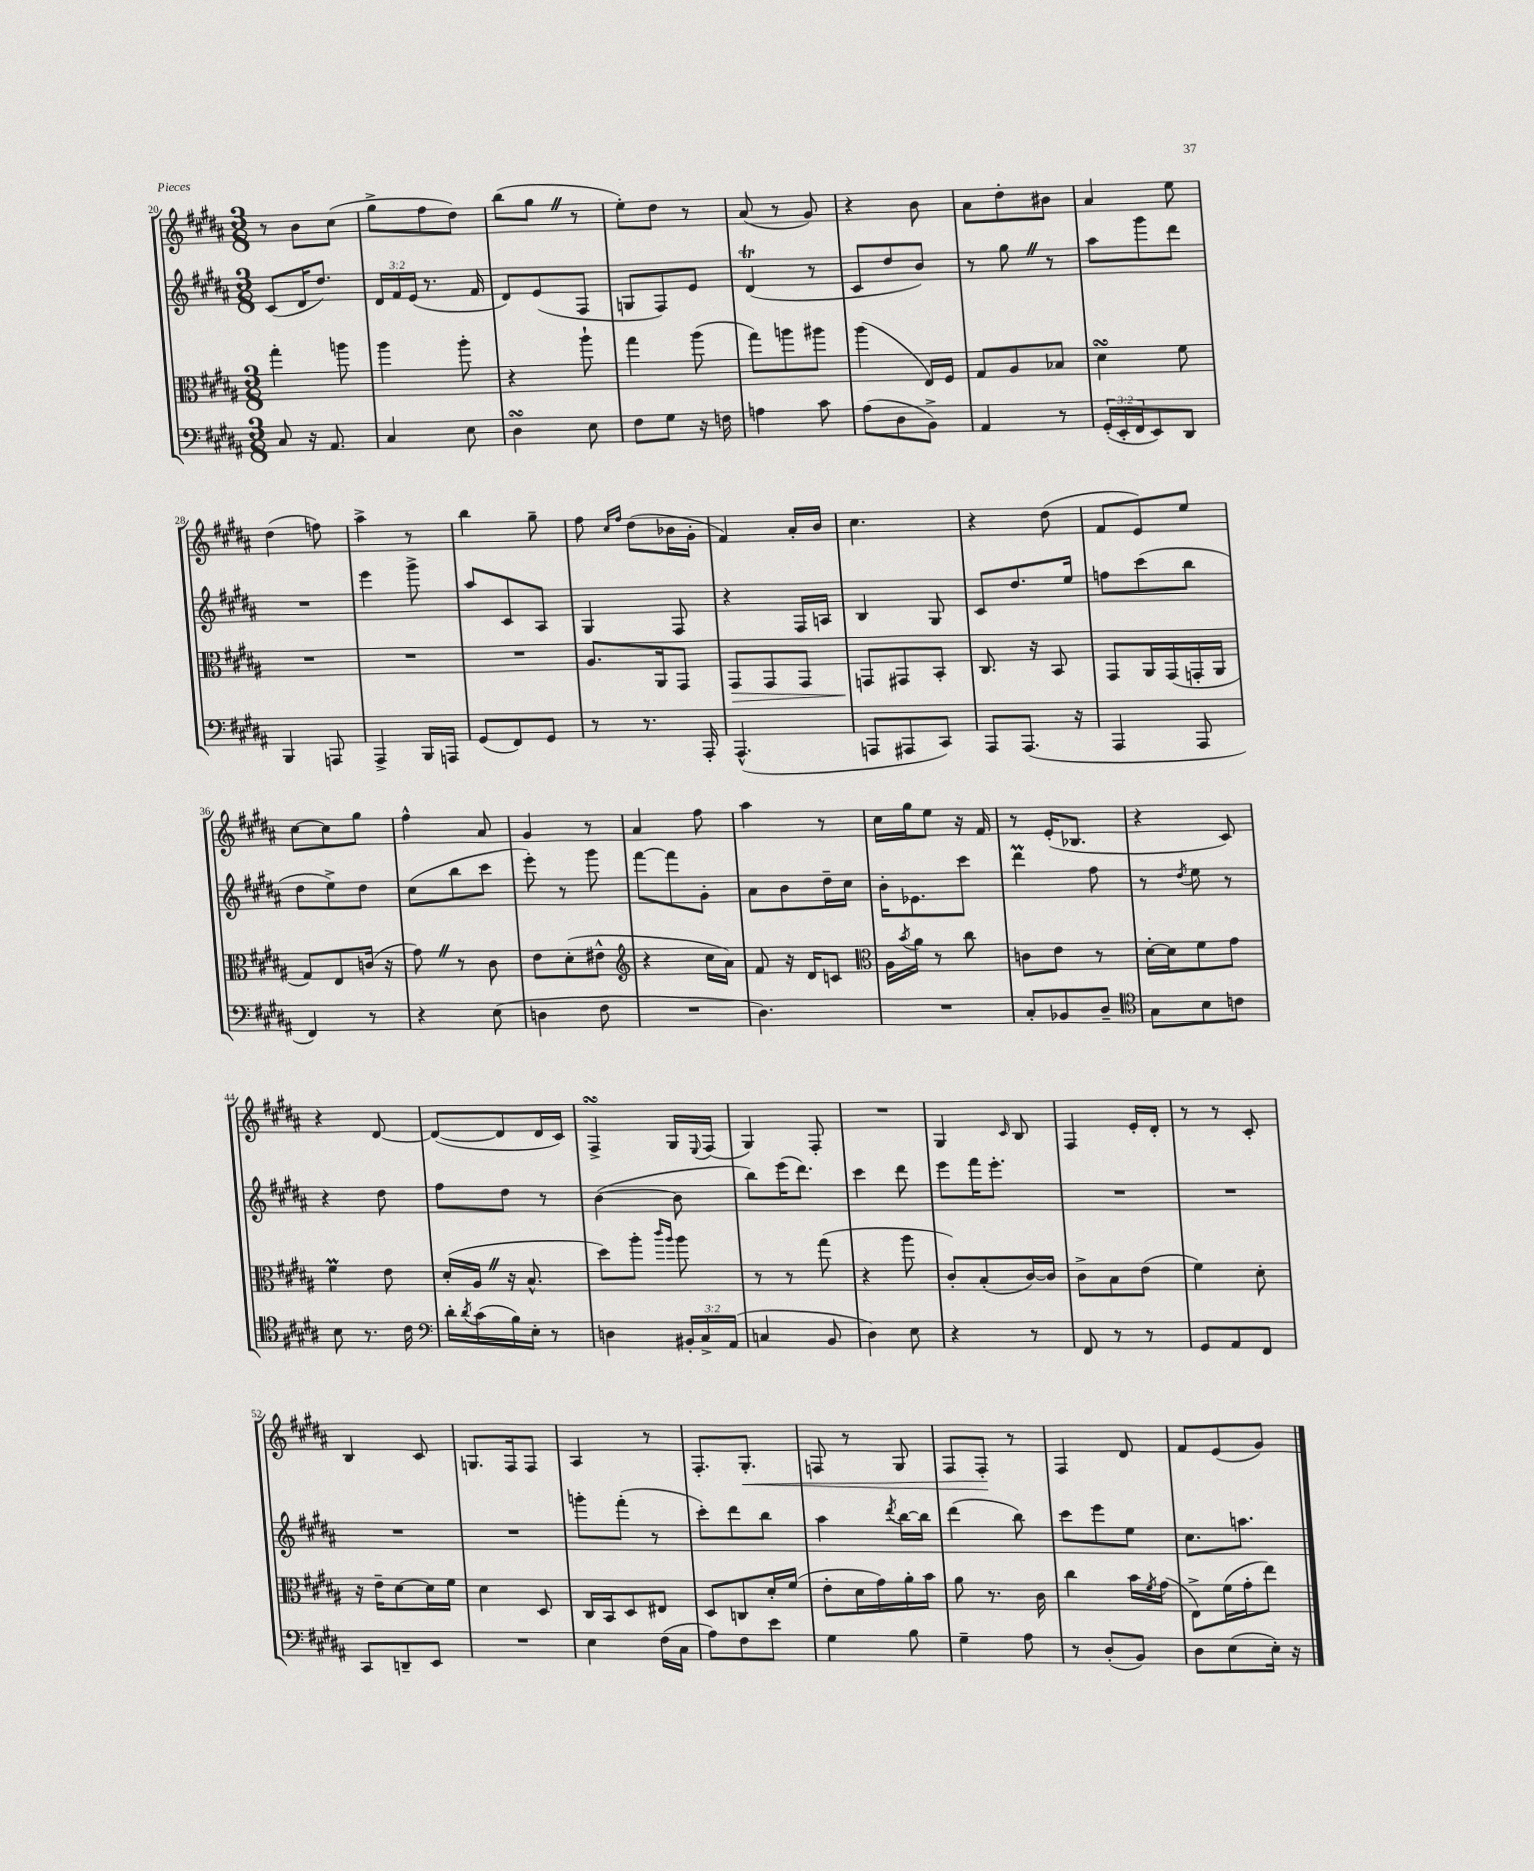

**kern	**kern	**kern	**kern
*staff4	*staff3	*staff2	*staff1
*clefF4	*clefC3	*clefG2	*clefG2
*k[f#c#g#d#a#]	*k[f#c#g#d#a#]	*k[f#c#g#d#a#]	*k[f#c#g#d#a#]
*M3/8	*M3/8	*M3/8	*M3/8
8C#/	4gg#'\	(8c#/L	8r
16r	.	16d#/K	8b\L
8.AA#/	.	8.dd#/J)	.
.	8aa\	.	(8cc#\J
=	=	=	=
4C#/	4aa#\	24d#/LL	8gg#^\L
.	.	24f#/	.
.	.	(24e/JJ	.
.	.	8.r	8ff#\
8E\	8aa#'\	.	8dd#\J)
.	.	16f#/	.
=	=	=	=
4D#\	4r	8d#/L)	(8bb\L
.	.	(8e/	8gg#\J
8E\	8aa#`\	8F#/J	8r
=	=	=	=
8F#\L	4gg#\	8G/L	8ee'\L)
8G#\J	.	8F#/)	8dd#\J
16r	(8aa#\	8e/J	8r
16F\	.	.	.
=	=	=	=
4A\	8gg#\L)	(4d#/	(8a#/
.	8aa\	.	8r
8c#\	8aa#\J	8r	8g#/)
=	=	=	=
(8A#\L	(4aa#\	8c#/L	4r
8D#\	.	8dd#/	.
8BB^\J)	16E/LL)	8b/J)	8b\
.	16F#/JJ	.	.
=	=	=	=
4AA#/	8G#/L	8r	8a#\L
.	8A#/	8gg#\	8dd#'\
8r	8B-/J	8r	8b#\J
=	=	=	=
(24GG#'/LL	4d#\	8aa#\L	4a#/
24EE'/	.	.	.
24FF#/J	.	.	.
8EE/)	.	8ggg#\	.
8DD#/J	8f#\	8ddd#\J	8ee\
=	=	=	=
4BBB/	4.r	4.r	(4dd#\
8AAA/	.	.	8ff\)
=	=	=	=
4AAA#^/	4.r	4eee\	4aa#^\
16BBB/LL	.	8ggg#^\	8r
16AAA/JJ	.	.	.
=	=	=	=
(8GG#/L	4.r	8aa#/L	4bb\
8FF#/)	.	8c#/	.
8GG#/J	.	8A#/J	8gg#~\
=	=	=	=
8r	8.A#/L	4G#/	8ff#\
.	.	.	16qqcc#/LL
.	.	.	16qqff#/JJ
8.r	.	.	(8dd#\L
.	16AA#/k	.	.
.	8GG#/J	8F#/	16b-\L
16AAA#'/	.	.	16g#'\JJ
=	=	=	=
(4.AAA#^^/	8GG#/L	4r	4f#/)
.	8GG#/	.	.
.	8GG#/J	16F#/LL	16a#'/LL
.	.	16A/JJ	16b/JJ
=	=	=	=
8AAA/L	8GG/L	4B/	4.cc#\
8AAA#/	8GG#/	.	.
8CC#/J)	8BB'/J	8G#/	.
=	=	=	=
8AAA#/L	8.C#/	8c#/L	4r
(8.AAA#/J	.	8.dd#/	.
.	16r	.	.
.	8BB/	.	(8dd#\
16r	.	16ee/Jk	.
=	=	=	=
4AAA#/	8GG#/L	8ff\L	8f#/L
.	16AA#/L	(8ccc#\	8e/)
.	(16GG#/	.	.
8AAA#/	16GG'/	8bb\J	8ee/J
.	16AA#/JJ	.	.
=	=	=	=
4FF#/)	8G#/L)	8dd#\L	[8cc#\L
.	8E/	8ee^\)	8cc#\]
8r	(16c/Jk	8dd#\J	8gg#\J
.	16r	.	.
=	=	=	=
4r	8g#\)	(8cc#\L	4ff#^^\
.	8r	8bb\	.
(8E\	8c#\	8ccc#\J	8a#/
=	=	=	=
4D\	8e\L	8eee'\)	4g#/
.	(8d#'\	8r	.
8F#\	8e#^^\J	8ggg#\	8r
=	=	=	=
*	*clefG2	*	*
4.r	4r	[8fff#\L	4a#/
.	.	8fff#\]	.
.	16cc#\LL	8g#'\J	8ff#\
.	16a#\JJ)	.	.
=	=	=	=
4.D#\)	8f#/	8a#\L	4aa#\
.	16r	8b\	.
.	16d#/LK	.	.
.	8c/J	16dd#~\L	8r
.	.	16cc#\JJ	.
=	=	=	=
*	*clefC3	*	*
4.r	16A#\LL	16b'\LK	16cc#\LL
.	8qb/	.	.
.	16a#\JJ	8.e-\	16gg#\J
.	8r	.	8ee\J
.	8cc#\	8ccc#\J	16r
.	.	.	16f#/
=	=	=	=
8C#'/L	8c\L	4ddd#\	8r
8BB-/	8e\J	.	(16e'/LK
.	.	.	8.B-/J
8D#~/J	8r	8ff#\	.
=	=	=	=
*clefC4	*	*	*
8G#\L	[16d#'\LL	8r	4r
.	16d#\]J	.	.
.	.	8qdd#/	.
8B\	8f#\	8ee\	.
8c\J	8g#\J	8r	8c#/)
=	=	=	=
8B\	4f#\	4r	4r
8.r	.	.	.
.	8e\	8dd#\	[8d#/
16c#\	.	.	.
=	=	=	=
*clefF4	*	*	*
16d#'\LL	(16d#'/LL	8ff#\L	(8d#/_L
8qd#/	.	.	.
(16c#\	16A#/JJ	.	.
16B\)	16r	8dd#\J	8d#/]
16E'\JJ	8.B^^/	.	.
8r	.	8r	16d#/L
.	.	.	16c#/JJ)
=	=	=	=
4D\	8dd#\L)	([4b\	4F#^/
.	8aa#'\J	.	.
.	16qqccc#/LL	.	.
.	16qqaa#/JJ	.	.
24BB#'/LL	8aa#\	8b\]	16G#/LL
24C#^/	.	.	.
.	.	.	8qqE/
.	.	.	(16F#/JJ
(24AA#/JJ	.	.	.
=	=	=	=
4C/	8r	8bb\L)	4G#/)
.	8r	(16eee\K	.
.	.	8.ddd#\J)	.
8BB/	(8gg#\	.	8F#'/
=	=	=	=
4D#\)	4r	4ccc#\	4.r
8E\	8aa#\	8ddd#\	.
=	=	=	=
4r	8c#'/L)	8eee\L	4G#/
.	(8B'/	16fff#\K	.
.	.	8.eee'\J	.
.	.	.	16qqc#/
8r	[16c#/L)	.	8B/
.	16c#/]JJ	.	.
=	=	=	=
8FF#/	8c#^\L	4.r	4F#/
8r	8B\	.	.
8r	(8e\J	.	16e'/LL
.	.	.	16d#'/JJ
=	=	=	=
8GG#/L	4f#\)	4.r	8r
8AA#/	.	.	8r
8FF#/J	8d#'\	.	8c#'/
=	=	=	=
8CC#/L	16r	4.r	4B/
.	16e~\LK	.	.
8DD~/	[8d#\	.	.
8EE/J	16d#\]L	.	8c#/
.	16f#\JJ	.	.
=	=	=	=
4.r	4d#\	4.r	8.G/L
.	.	.	16F#/k
.	8D#/	.	8F#/J
=	=	=	=
4E\	16C#/LL	8ggg'\L	4A#/
.	16BB/J	.	.
.	8D#/	(8fff#'\J	.
(16F#\LL	8E#/J	8r	8r
16C#\JJ	.	.	.
=	=	=	=
8A#\L)	8D#/L	8ccc#'\L)	8.F#'/L
8F#\	8C/	8ddd#\	.
.	.	.	8.G#'/J
8e\J	16d#'/L	8bb\J	.
.	(16f#/JJ	.	.
=	=	=	=
4G#\	8e'\L	4aa#\	8F/
.	16d#\L	.	8r
.	16g#\)	.	.
.	.	8qddd#/	.
8B\	16a#'\	[16bb\LL	8G#/
.	16b\JJ	16bb\]JJ	.
=	=	=	=
4G#~\	8a#\	(4ddd#\	8F#/L
.	8.r	.	8F#'/J
8A#\	.	8bb\)	8r
.	16c#\	.	.
=	=	=	=
8r	4cc#\	8ccc#\L	4F#/
(8D#'/L	.	8eee\	.
8BB/J)	16b\LL	8ee\J	8d#/
.	8qf#/	.	.
.	(16g#\JJ	.	.
=	=	=	=
8D#\L	8E^\L)	8.cc#\L	8f#/L
(8E\	(16f#\L	.	(8e/
.	16g#'\J	8.aa\J	.
16E'\Jk)	8ee\J)	.	8g#/J)
16r	.	.	.
==	==	==	==
*-	*-	*-	*-
